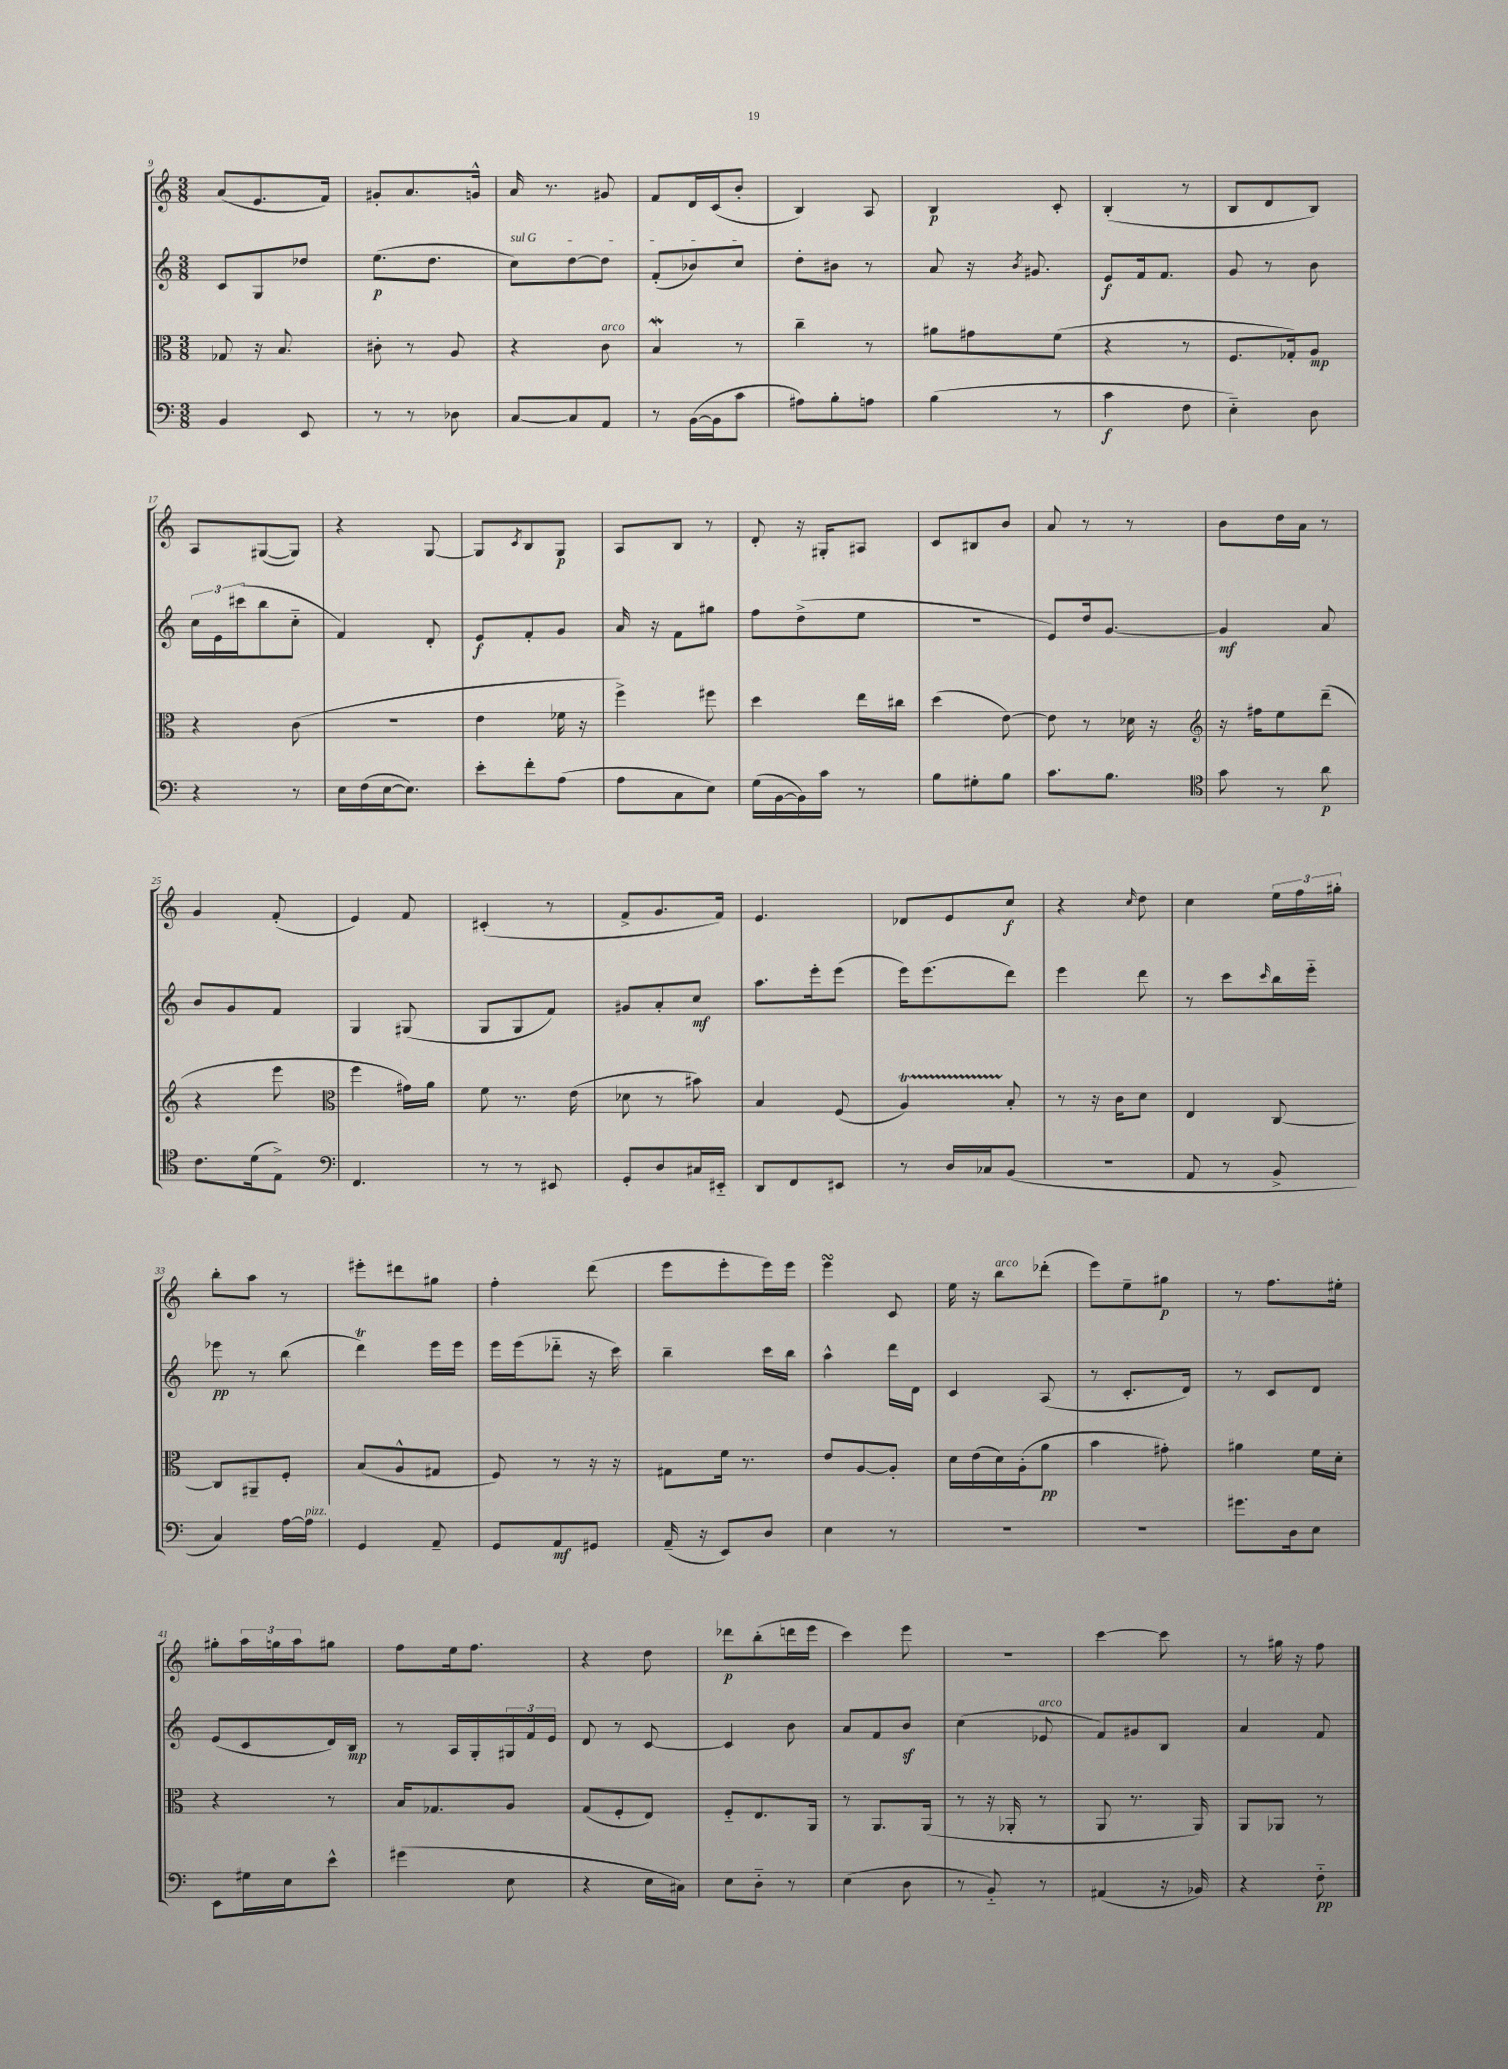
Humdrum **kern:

**kern	**kern	**kern	**kern
*staff4	*staff3	*staff2	*staff1
*clefF4	*clefC3	*clefG2	*clefG2
*k[]	*k[]	*k[]	*k[]
*M3/8	*M3/8	*M3/8	*M3/8
4BB	8G-	8c	(8a
.	16r	8G	8.e
.	8.B	.	.
8EE	.	8dd-	.
.	.	.	16f)
=	=	=	=
8r	8c#'	(8.ee	8g#'
8r	8r	.	8.a
.	.	8.dd	.
8D-	8A	.	.
.	.	.	16g^^
=	=	=	=
[8C	4r	8cc)	16a
.	.	.	8.r
8C]	.	[8dd	.
8AA	8c	8dd]	8g#
=	=	=	=
8r	4B	(8f'	8f
([16BB	.	8b-)	16d
16BB]	.	.	(16c
8c	8r	8cc	8b'
=	=	=	=
8A#)	4cc~	8dd'	4B)
8B'	.	8b#	.
8A	8r	8r	8A
=	=	=	=
(4B	8a#	8a	4B
.	8g#	16r	.
.	.	8qb	.
.	.	8.g#	.
8r	(8f	.	8c'
=	=	=	=
4c	4r	8e	(4B'
.	.	16f	.
.	.	8.f	.
8F	8r	.	8r
=	=	=	=
4E'~)	8.F	8g	8B
.	.	8r	8d
.	16G-')	.	.
8D	8A	8b	8B)
=	=	=	=
4r	4r	24cc	8A
.	.	24e	.
.	.	(24ccc#	.
.	.	8bb	([8G#
8r	(8c	8cc'~	8G#])
=	=	=	=
16E	4.r	4f)	4r
(16F	.	.	.
[16E	.	.	.
8.E])	.	.	.
.	.	8d'	[8G
=	=	=	=
8e'	4e	8e	8G]
.	.	.	8qc
8f'	.	8f'	8B
(8A	16f-	8g	8G
.	16r	.	.
=	=	=	=
8A	4ff^)	16a	8A
.	.	16r	.
8C	.	8f	8B
8E)	8ff#	8gg#	8r
=	=	=	=
(16G	4dd	8ff	8d'
[16BB	.	.	.
16BB])	.	(8dd^	16r
16c	.	.	16G#'
8r	16ee	8ee	8A#
.	16cc#	.	.
=	=	=	=
8B	(4dd	4.r	8c
8G#'	.	.	8B#
8B	[8e)	.	8b
=	=	=	=
8.c	8e]	8e)	8a
.	8r	16dd	8r
8.B	.	[8.g	.
.	16d-	.	8r
.	16r	.	.
=	=	=	=
*clefC4	*clefG2	*	*
8g	16r	4g]	8b
.	16ff#	.	.
8r	8ee	.	16dd
.	.	.	16a
8a	(8ddd~	8a	8r
=	=	=	=
8.c	4r	8b	4g
.	.	8g	.
(16d	.	.	.
8E^)	8eee	8f	(8f'
=	=	=	=
*clefF4	*clefC3	*	*
4.FF	4ff	4G	4e)
.	16g#)	(8G#	8f
.	16a	.	.
=	=	=	=
8r	8f	8G	(4c#'
8r	8.r	8G	.
8EE#	.	8f)	8r
.	(16e	.	.
=	=	=	=
8GG'	8d-	8g#	8f^
8D	8r	8a'	8.g
16C#	8b#)	8cc	.
16EE#'~	.	.	16f)
=	=	=	=
8DD	4B	8.aa	4.e
8FF	.	.	.
.	.	16eee'	.
8EE#	(8F	(8eee	.
=	=	=	=
8r	4A)	16eee)	8d-
.	.	(8.eee	.
16D	.	.	8e
16C-	.	.	.
(8BB	8B'	8ddd)	8cc
=	=	=	=
4.r	8r	4eee	4r
.	16r	.	.
.	16c	.	.
.	.	.	16qqcc
.	8d	8ddd	8dd
=	=	=	=
8AA	4E	8r	4cc
8r	.	8ccc	.
.	.	16qqccc	.
8BB^	[8C	16bb	24ee
.	.	.	24ff
.	.	16eee'~	.
.	.	.	24gg#'
=	=	=	=
4C)	8C]	8eee-	8bb'
.	8AA#~	8r	8aa
[16A	8F'	(8bb	8r
16A]	.	.	.
=	=	=	=
4GG	(8B	4ddd)	8eee#'
.	8A^^	.	8ddd#
8AA~	8G#	16eee	8gg#
.	.	16eee	.
=	=	=	=
8GG	8F)	16eee	4ff'
.	.	(16eee	.
8AA	8r	8ddd-'~	.
8GG#	16r	16r	(8ddd
.	16r	16ccc)	.
=	=	=	=
(16AA~	8G#	4bb~	8eee
16r	.	.	.
8EE)	16f	.	8eee'
.	8.r	.	.
8D	.	16ccc	16eee)
.	.	16bb	16eee
=	=	=	=
4E	8e	4aa^^	4eee
.	[8A	.	.
8r	8A']	16ddd	8c
.	.	16d	.
=	=	=	=
4.r	16d	4c	16ee
.	(16e	.	16r
.	16d)	.	8bb
.	(16A'	.	.
.	8a	(8A	(8ddd-'
=	=	=	=
4.r	4b	8r	8eee)
.	.	8.c'	8ee~
.	8g#')	.	8gg#
.	.	16d)	.
=	=	=	=
8.g#	4a#	8r	8r
.	.	8c	8.ff
16D	.	.	.
8E	16f	8d	.
.	16d'	.	16ee#'
=	=	=	=
8EE	4r	(8e	8gg#'
16G#	.	8c	24aa
.	.	.	24gg
16E	.	.	.
.	.	.	24aa
8e^^	8r	16d)	8gg#
.	.	16B	.
=	=	=	=
(4g#	16B	8r	8ff
.	8.G-	.	.
.	.	16A	16ee
.	.	16G'	8.ff
8E	8A	24G#	.
.	.	24f	.
.	.	24e	.
=	=	=	=
4r	(8G	8d	4r
.	8F'	8r	.
16E	8E)	[8c	8dd
16C#)	.	.	.
=	=	=	=
8E	8F'~	4c]	8ddd-
8D'~	8.E	.	(8bb'
8r	.	8b	16ddd
.	16AA	.	16eee
=	=	=	=
(4E	8r	8a	4ccc)
.	8.AA	8f	.
8D	.	8b	8eee
.	(16AA	.	.
=	=	=	=
8r	8r	(4cc	4.r
8BB'~)	16r	.	.
.	16AA-'	.	.
8r	8r	8e-	.
=	=	=	=
(4AA#	8AA	8f)	[4ccc
.	8.r	8g#	.
16r	.	8B	8ccc]
16BB-)	16AA)	.	.
=	=	=	=
4r	8AA	4a	8r
.	8AA-	.	16gg#
.	.	.	16r
8F'~	8r	8f	8ff
==	==	==	==
*-	*-	*-	*-
